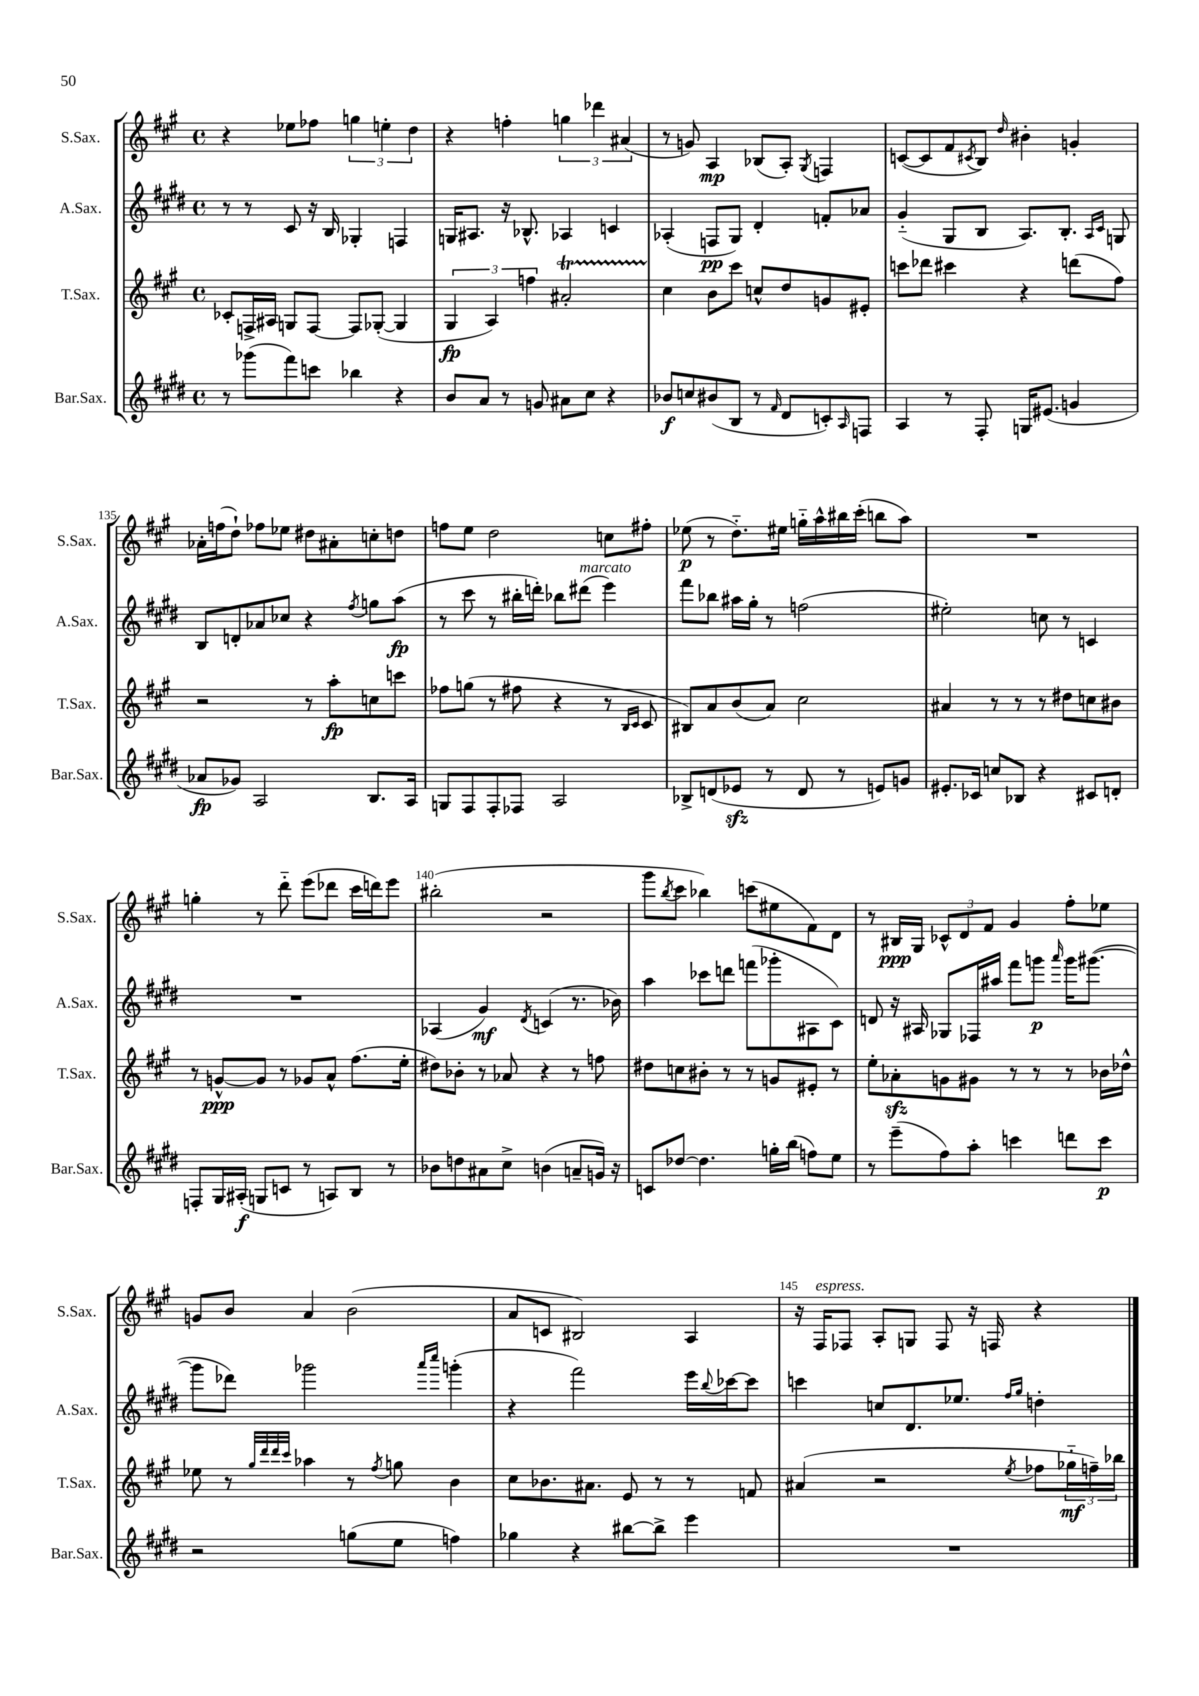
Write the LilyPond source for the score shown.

<<
\new StaffGroup <<
\new Staff = "s0" \with { instrumentName = "S.Sax." shortInstrumentName = "S.Sax." } {
    \clef treble \key a \major \defaultTimeSignature \time 4/4
    r4 ees''8 fes''8 \tuplet 3/2 { g''4 e''4-. d''4 } |
    r4 f''4-. \tuplet 3/2 { g''4 des'''4 ais'4( } |
    r8 g'8) a4\mp bes8( a8-.) \acciaccatura { gis8 } f4 |
    c'8~( c'8 fis'8 \acciaccatura { cis'8 } b8) \grace { d''16 } bis'4-. g'4-. |
    aes'16-. f''16( d''8-!) fes''8 ees''8 dis''8 ais'8-. c''8-. d''8 |
    f''8 e''8 d''2 c''8 fis''8-. |
    ees''8\p( r8 d''8.-_) eis''16 g''16-_ a''16-^ bis''16 cis'''16-.( b''8 a''8) |
    R1 |
    g''4-. r8 d'''8-_ e'''8( des'''8 cis'''16 d'''16) e'''8 |
    bis''2-.( r2 |
    gis'''8 \acciaccatura { b''8 } cis'''8 bes''4) c'''8( eis''8 fis'8) d'8 |
    r8 bis16\ppp gis16 \tuplet 3/2 { ces'8-^ d'8 fis'8 } gis'4 fis''8-. ees''8 |
    g'8 b'8 a'4 b'2( |
    a'8 c'8 bis2) a4 |
    r16 fis16^\markup { \italic "espress." } fes8 a8-. g8 fes8 r16 f16 r4 \bar "|." |
}
\new Staff = "s1" \with { instrumentName = "A.Sax." shortInstrumentName = "A.Sax." } {
    \clef treble \key e \major \defaultTimeSignature \time 4/4
    r8 r8 cis'8 r16 b16 ges4-. f4 |
    g16 ais8. r16 bes8.-^ aes4 c'4 |
    aes4-.( f8\pp gis8) dis'4-. f'8-. aes'8 |
    gis'4-_( gis8 b8 a8.) b8.-. \grace { a16 cis'16 } g8 |
    b8 d'8-. aes'8 ces''8 r4 \acciaccatura { fis''8 } g''8 a''8\fp( |
    r8 cis'''8 r8 bis''16-. d'''16-.) bes''8 dis'''8^\markup { \italic "marcato" }( e'''4) |
    fis'''8 bes''8 ais''16 gis''16-. r8 f''2( |
    eis''2-.) c''8 r8 c'4 |
    R1 |
    aes4( gis'4\mf) \acciaccatura { dis'8 } c'4( r8. bes'16) |
    a''4 ces'''8 d'''8 f'''8( ges'''8-. ais8 cis'8) |
    d'8 r16 ais16 ges8 fes16 ais''16 fis'''8 g'''8\p \grace { a'''16 } g'''16 gis'''8.~( |
    gis'''8 des'''8) ges'''2 \grace { a'''16 cis''''16 } g'''4-.( |
    r4 fis'''2) e'''16 \appoggiatura { b''8 } ces'''16~ ces'''8 |
    c'''4 c''8 dis'8. ees''8. \grace { fis''16 gis''16 } d''4-. \bar "|." |
}
\new Staff = "s2" \with { instrumentName = "T.Sax." shortInstrumentName = "T.Sax." } {
    \clef treble \key a \major \defaultTimeSignature \time 4/4
    ces'8-. f16-> ais16 g8 f8~ f8 ges8~-.( ges4 |
    \tuplet 3/2 { gis4\fp a4) f''4 } ais'2-.\startTrillSpan |
    cis''4\stopTrillSpan b'8 cis'''8 c''8-^ d''8 g'8 eis'8-. |
    c'''8 des'''8 cis'''4 r4 d'''8( fis''8) |
    r2 r8 a''8-.\fp c''8 c'''8 |
    fes''8 g''8( r8 fis''8 r4 r8 \grace { b16 cis'16 } cis'8 |
    bis8) a'8 b'8( a'8) cis''2 |
    ais'4 r8 r8 r8 dis''8 c''8 bis'8 |
    r8 g'8~-^\ppp g'8 r8 ges'8 a'8-^ fis''8.( e''16-. |
    dis''8) bes'8-. r8 aes'8 r4 r8 f''8 |
    dis''8 c''8 bis'8-. r8 r8 g'8 eis'8-. r8 |
    e''8-. aes'8-.\sfz g'8 gis'8 r8 r8 r8 bes'16 des''16-^ |
    ees''8 r8 \grace { gis''32 d'''32 d'''32 cis'''32 } aes''4 r8 \acciaccatura { fis''8 } g''8 b'4 |
    cis''8 bes'8. ais'8. e'8 r8 r8 f'8 |
    ais'4( r2 \acciaccatura { e''8 } fes''8 \tuplet 3/2 { ges''16-_\mf f''16--) bes''16 } \bar "|." |
}
\new Staff = "s3" \with { instrumentName = "Bar.Sax." shortInstrumentName = "Bar.Sax." } {
    \clef treble \key e \major \defaultTimeSignature \time 4/4
    r8 ges'''8( fis'''8) c'''8 bes''4 r4 |
    b'8 a'8 r8 g'8 ais'8 cis''8 r4 |
    bes'8\f c''8 bis'8( b8 r8 \grace { fis'16 } dis'8 c'8-.) \grace { a16 } f8 |
    a4 r8 fis8-. g16 eis'8.( g'4 |
    aes'8\fp ges'8) a2 b8. a16 |
    g8 fis8 fis8-. fes8 a2 |
    bes8-> d'8( ees'8\sfz r8 d'8 r8 e'8) g'8 |
    eis'8.-. ces'16 c''8 bes8 r4 cis'8 d'8-. |
    f8-. gis16 ais16-.\f( g8 c'8 r8 a8) b8 r8 |
    bes'8 d''8 ais'8 cis''8-> b'4( a'8-- g'16) r16 |
    c'8 des''8~ des''4. g''16-. b''16( f''8) e''8 |
    r8 e'''8--( fis''8) a''8-. c'''4 d'''8 c'''8\p |
    r2 g''8( e''8 f''4) |
    ges''4 r4 bis''8~ bis''8-> e'''4 |
    R1 \bar "|." |
}
>>
>>
\layout { \context { \Score currentBarNumber = #131 \override BarNumber.break-visibility = ##(#f #t #t) barNumberVisibility = #(every-nth-bar-number-visible 5) } }
